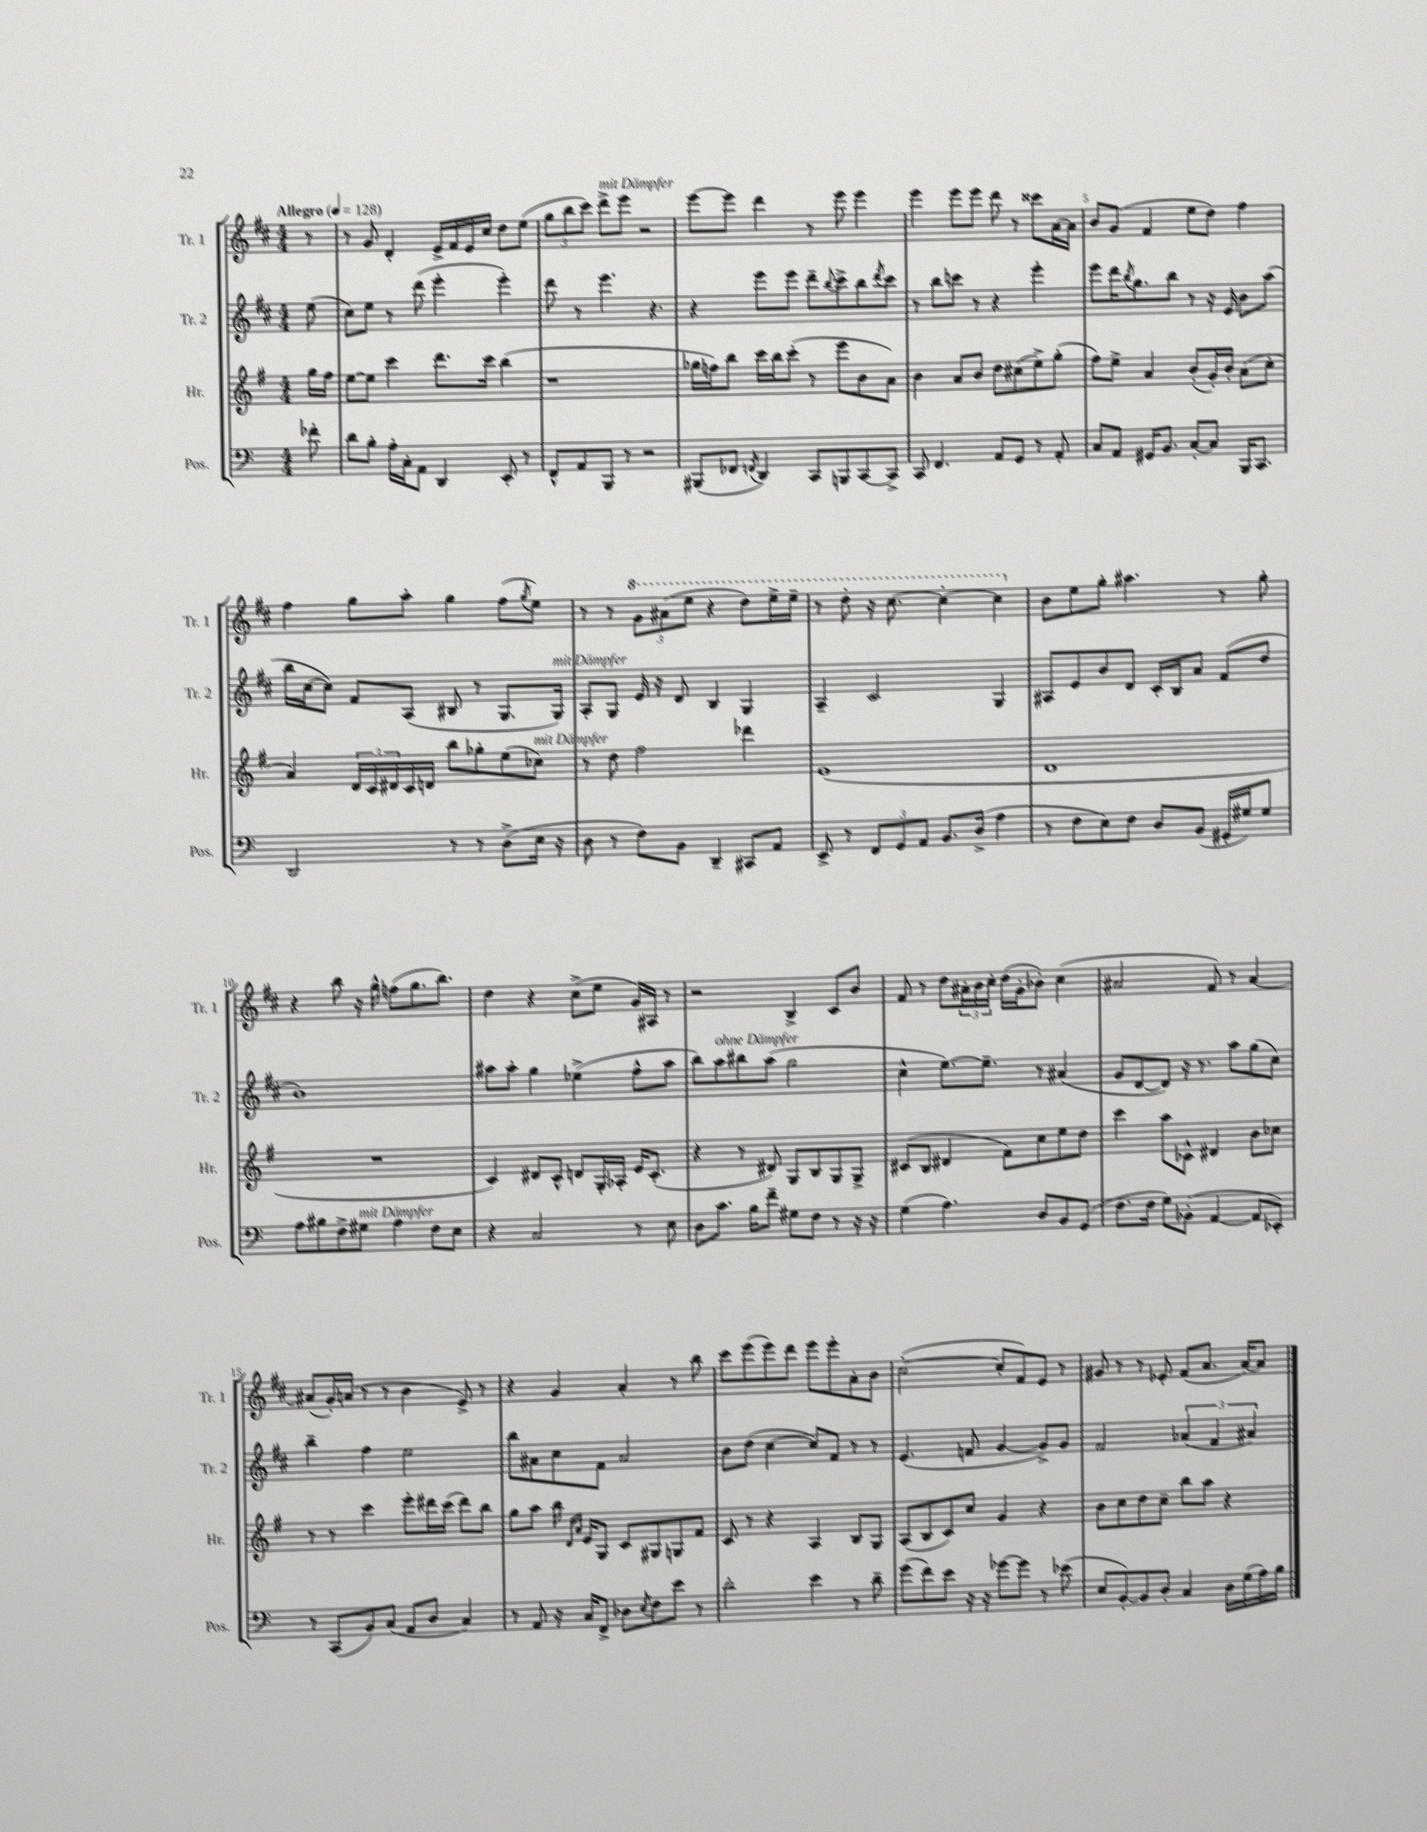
<<
\new StaffGroup <<
\new Staff = "s0" \with { instrumentName = "Tr. 1" shortInstrumentName = "Tr. 1" } {
    \clef treble \key d \major \numericTimeSignature \time 4/4 \partial 8 \tempo "Allegro" 4 = 128
    r8 |
    r8 g'8 d'4-. e'16-> fis'16 e'16 cis''16 d''8 e''8( |
    \tuplet 3/2 { g''8 b''8 cis'''8) } d'''8->^\markup { \italic "mit Dämpfer" } e'''8 r2 |
    e'''8~ e'''8 d'''4 r8 e'''8 e'''4 |
    e'''4 e'''8 e'''8 d'''8 r8 cisis'''8 a'16~ a'16 |
    b'8 g'8( fis'4 e''8 d''8) fis''4 |
    fis''4 g''8 a''8-. g''4 fis''8( \acciaccatura { g''8 } e''8) |
    r8 r8 \tuplet 3/2 { \ottava #1 g''8 ais''8( e'''8 } r4 d'''8) e'''16-> e'''16-- |
    r8 d'''8-. r16 cis'''8.~ cis'''4~-. cis'''4 \ottava #0 |
    b'8 e''8 g''8-. ais''4. r8 g''8-. |
    r4 b''8 r16 g''16-^ f''8( g''8. b''8.) |
    d''4 r4 cis''8->( e''8 g'16) ais16 r8 |
    r2 b4-> cis'8 b'8 |
    fis'8 r8 d''8 \tuplet 3/2 { ais'16-. b'16 cis''16-. } d''16( g'16-. bes'8-.) cis''4( |
    ais'2 fis'8) r8 ais'4~ |
    ais'8( g'16-.) a'16( r8 r8 b'4 e'8->) r8 |
    r4 g'4 a'4-. r8 b''8 |
    cis'''8 e'''8( e'''8) d'''8 e'''8 e'''8-. a'8-. b'8 |
    cis''2~-.( cis''8-. fis'8) e'8 r8 |
    gis'8 r8 r8 ees'8-. fis'8( a'8. a'16~) a'8 \bar "|." |
}
\new Staff = "s1" \with { instrumentName = "Tr. 2" shortInstrumentName = "Tr. 2" } {
    \clef treble \key d \major \numericTimeSignature \time 4/4 \partial 8
    e''8( |
    cis''8) e''8 r8 d'''8( e'''4-. e'''4-.) |
    d'''8 r8 e'''4. r4. |
    r4 e'''8 e'''8 d'''8-- \appoggiatura { b''8 } cis'''8-> b''8 \acciaccatura { d'''8 } cis'''8 |
    r8 b''8 c'''8 r8 r4 e'''4-. |
    e'''8 d'''16 \acciaccatura { b''8 } g''8. b''8 r8 r16 e'16 b'8 a''8( |
    b''16 cis''16~ cis''8) fis'8 a8( bis8 r8 g8. g16^\markup { \italic "mit Dämpfer" }) |
    a8-. g8 e'16 r16 d'8 b4 g4 |
    a4-- cis'2 g4 |
    ais8 e'8 b'8 d'8 cis'16-. b16 a'8 fis'8( d''8 |
    b'1) |
    ais''8 ais''8-. g''4 ees''4->( fis''8-^ ais''8 |
    b''8) a''8^\markup { \italic "ohne Dämpfer" } bis''8 a''8( g''2 |
    cis''4-^ e''8.~) e''8.-- r8 ais'4( |
    g'8 d'8~ d'8) r16 r8. a''8 g''8( cis''8) |
    b''4-- fis''4 e''2 |
    b''8 ais'8 cis''8 fis'8 ais'2 |
    b'8 d''8( cis''4~ cis''8) fis'8 r8 r8 |
    e'4.( f'8 g'4~ g'8->) g'8 |
    fis'2 \tuplet 3/2 { aes'4( fis'4 ais'4) } \bar "|." |
}
\new Staff = "s2" \with { instrumentName = "Hr." shortInstrumentName = "Hr." } {
    \clef treble \key g \major \numericTimeSignature \time 4/4 \partial 8
    g''16 fis''16 |
    e''8~ e''8 c'''4 d'''8. c'''16 b''4( |
    r1 |
    ges''16 f''16) b''8 c'''16 b''16 c'''8-.( r8 e'''8 b'8 a'8) |
    b'4 a'8 b'8 d''8 cis''8( e''8->) g''8-.( |
    fis''8) e''8-> a'4 b'8-.( g'16-.) b'16-. a'8( c''8-. |
    a'4) \tuplet 3/2 { d'16 c'16 dis'16 } c'16 d'16 b''8 ges''8-. e''8( ces''8^\markup { \italic "mit Dämpfer" }) |
    r8 d''8 fis''2 des'''4 |
    e'1( |
    d'1 |
    R1 |
    c'4) dis'8 c'8-^ d'8 g16-. aes16-. e'16 c'8.-.( |
    r4 r8 dis'8) g8 b8 g8 g8-> |
    cis'8( b8 dis'4 fis'8) c''8 e''8 d''8 |
    c'''4 a''8 ces'8-^ dis'4 b'8 ces''8 |
    r8 r8 c'''4 e'''8-. dis'''16 c'''16( dis'''8) b''8 |
    g''8 a''8 b''16 \grace { d'16 a'16 } e'16 g8 c'8 gis8 g8 fis'8 |
    c'8 r8 r4 a4 b8 g8 |
    a8( b8 c'8) c''8 g'4 r4 |
    b'8 c''8 d''8 c''8-- b''8 a''8 r4 \bar "|." |
}
\new Staff = "s3" \with { instrumentName = "Pos." shortInstrumentName = "Pos." } {
    \clef bass \key c \major \numericTimeSignature \time 4/4 \partial 8
    fes'8-. |
    d'8 b8-. a16-. c16-. a,8 d,4 e,8-. r8 |
    f,8-^ a,8 b,,8 r8 r2 |
    bis,,8( fes,8 \acciaccatura { f,8 } d,4) c,8 b,,8 c,8~ c,8-> |
    c,8 f,4. a,8 g,8 r8 a,8-. |
    c8 a,8 gis,16 b,8. c8~-. c8 b,,16 c,8. |
    d,2 r8 r8 d8->( e16 r16 |
    d8 r8 f8) b,8 d,4-- cis,8 a,8 |
    e,8-> r8 \tuplet 3/2 { f,8 g,8 a,8 } b,8. d16->( a4 |
    r8 f8 e8) f8 d8 b,8( gis,16-. gis16) gis8 |
    a8 bis8 f8-> gis8^\markup { \italic "mit Dämpfer" } a4 f8 e8 |
    r4 c2 r8 e8 |
    d8 c'8. b16 f'8-- gis8 f8 r8 r16 r16 |
    g4( a4.) d8 b,8 g,8( |
    f8. f16 g8) bes,8-.( a,4~ a,8 ees,8-.) |
    r8 c,8( b,8) c8( a,8 d8 c4) |
    r8 a,8 r16 c16 f,8-> des8 \acciaccatura { e8 } f8 e'8 r8 |
    d'2-. e'4 r8 d'8-- |
    g'8( f'8) e'8 r16 r16 ges'8~ ges'8 r8 ees'8( |
    e8 b,8~-.) b,8 d8-. c4 d16 g16( a16) b16 \bar "|." |
}
>>
>>
\layout { \context { \Score \override BarNumber.break-visibility = ##(#f #t #t) barNumberVisibility = #(every-nth-bar-number-visible 5) } }
